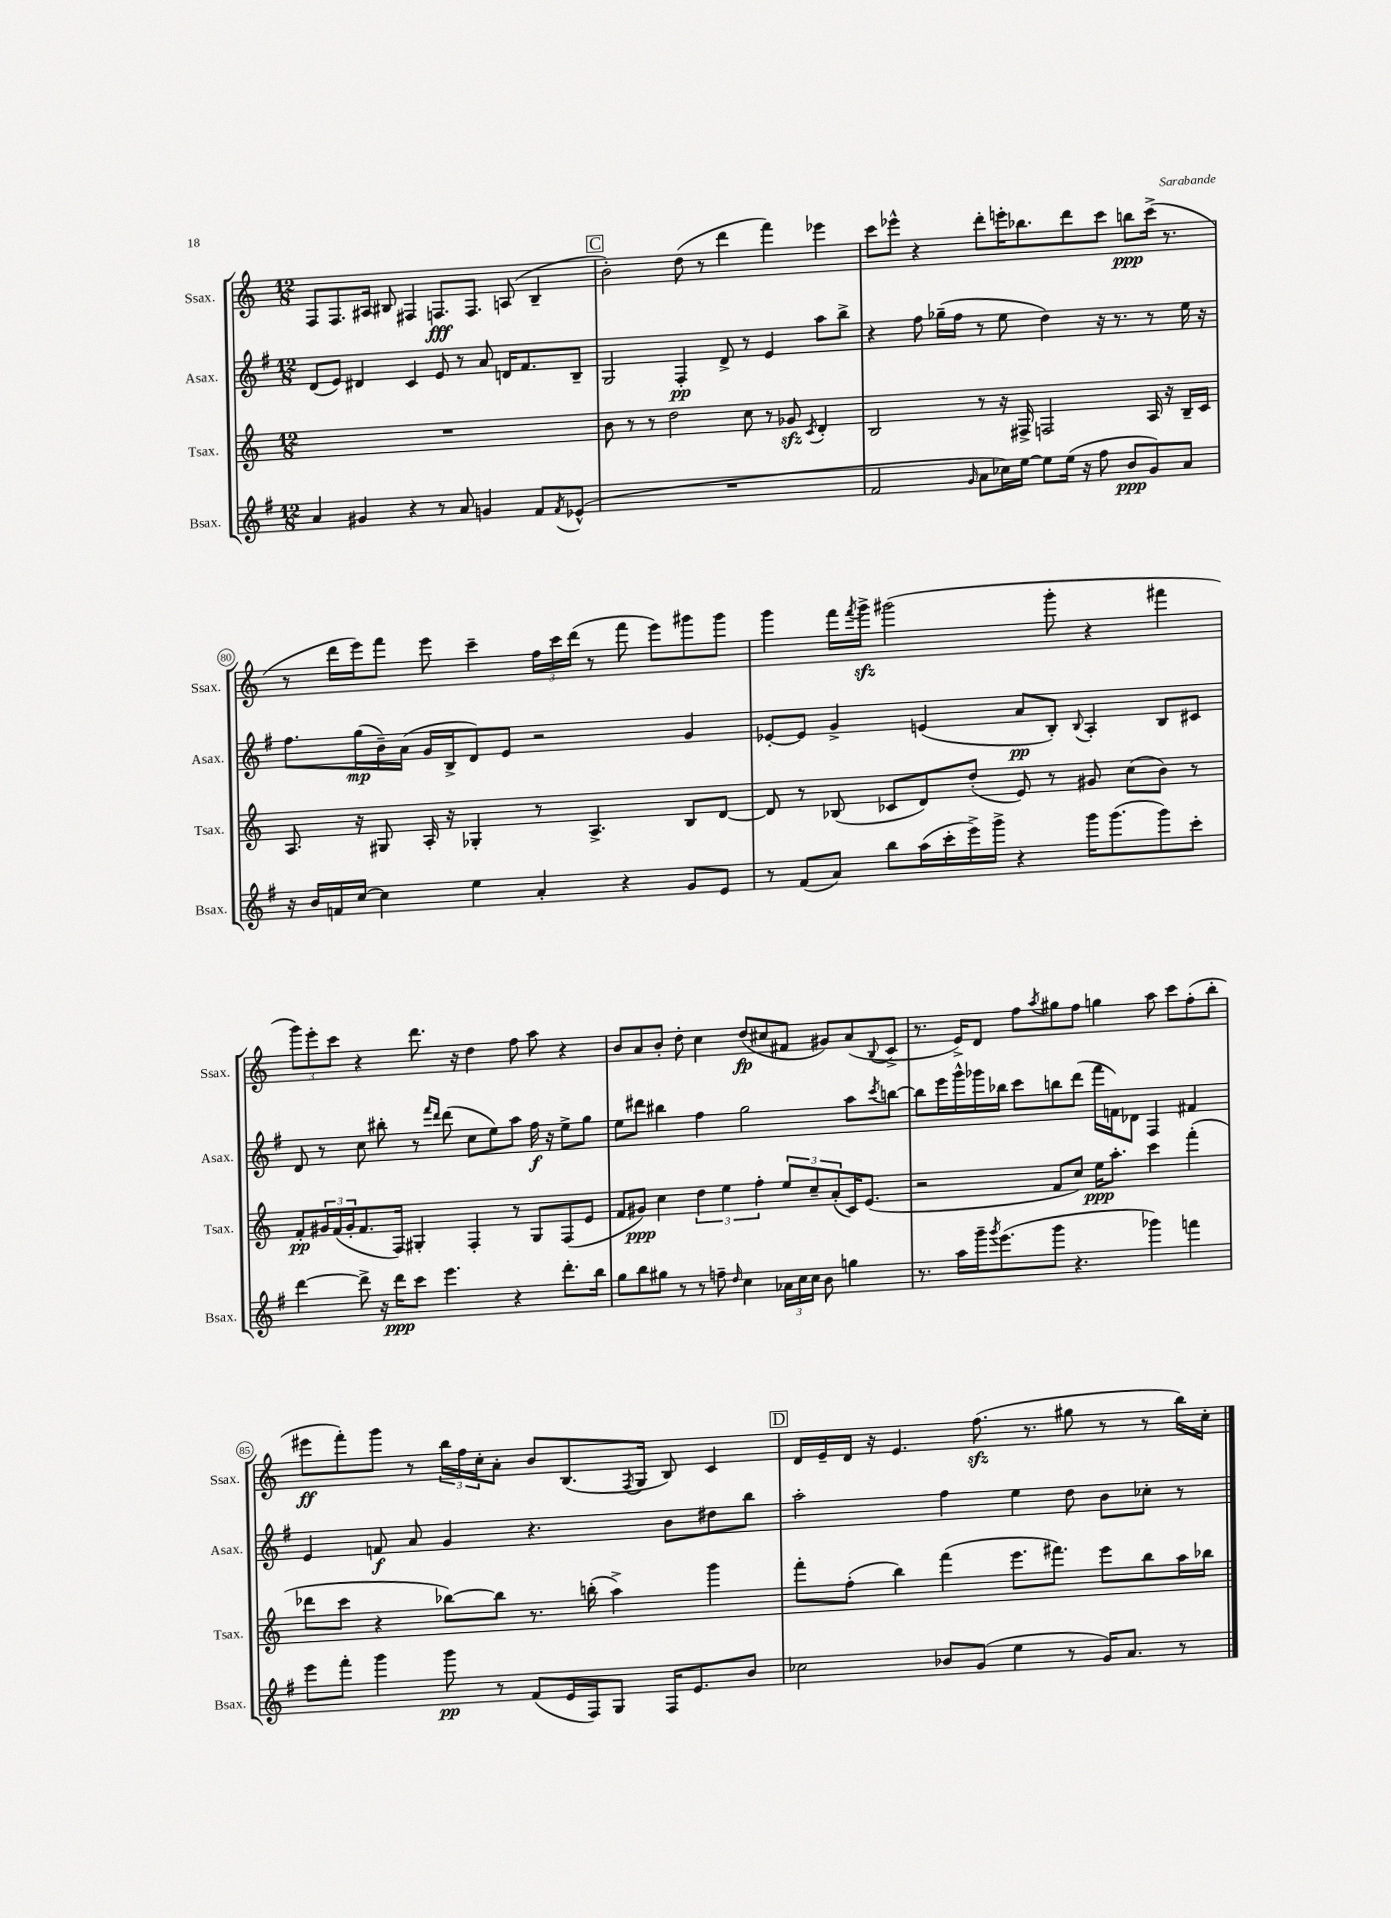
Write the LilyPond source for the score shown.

<<
\new StaffGroup <<
\new Staff = "s0" \with { instrumentName = "Ssax." shortInstrumentName = "Ssax." } {
    \clef treble \key c \major \numericTimeSignature \time 12/8
    f8 f8. ais16 bis8 fis4 f8.\fff f8. a8( bis4-- |
    \mark \markup { \box "C" } b'2-.) d''8( r8 d'''4 f'''4) ees'''4 |
    c'''8 ees'''8-^ r4 d'''8-. e'''16-. bes''8. d'''8 c'''8 b''8\ppp c'''16->( r8. |
    r8 d'''16 e'''16) f'''8 e'''8 c'''4-- \tuplet 3/2 { f''16 c'''16 d'''16( } r8 f'''8 e'''8) gis'''8 gis'''8 |
    g'''4 f'''16 \acciaccatura { f'''8 } g'''16->\sfz gis'''2( gis'''8-. r4 fis'''4 |
    \tuplet 3/2 { g'''8) e'''8-. c'''8 } r4 d'''8. r16 d''4 f''8 a''8 r4 |
    b'8 a'8 b'8-. d''8-. c''4 d''8\fp( cis''8 fis'8 gis'8) a'8( \appoggiatura { b8 } c'8-> |
    r8. e'16->) d'8 f''8 \acciaccatura { a''8 } gis''8 f''8 g''4 a''8 c'''8 f''8-.( b''8-. |
    eis'''8\ff f'''8-.) g'''8 r8 \tuplet 3/2 { b''16 f''16 c''16-. } a'8-. b'8 b8.( \acciaccatura { f8 } g16 b8) c'4 |
    \mark \markup { \box "D" } d'16 e'16-- d'16 r16 e'4. f''8.\sfz( r8. gis''8 r8 r8 b''16) c''16-. \bar "|." |
}
\new Staff = "s1" \with { instrumentName = "Asax." shortInstrumentName = "Asax." } {
    \clef treble \key g \major \numericTimeSignature \time 12/8
    d'8( e'8) dis'4 c'4 e'8 r8 a'8 d'16 fis'8. b8-- |
    \mark \markup { \box "C" } g2 fis4-.\pp d'8-> r8 e'4 a''8 b''8-> |
    r4 fis''8 ges''16--( fis''16 r8 e''8 d''4) r16 r8. r8 e''16 r16 |
    fis''8. g''16\mp( b'16--) a'16( g'16 b16-> d'8) e'8 r2 g'4 |
    ees'8~-. ees'8 g'4-> e'4( a'8\pp b8-.) \appoggiatura { b8 } a4-. b8 cis'8 |
    d'8 r8 c''8 bis''8-. r8 \grace { fis'''16 d'''16 } d'''8( c''8 e''8) a''8 fis''16\f r16 e''8-> g''8 |
    e''8 dis'''8 bis''4 fis''4 g''2 a''8 \acciaccatura { c'''8 } b''8~ |
    b''8 e'''16 g'''16-^ ges'''16 bes''16 c'''8 b''8 d'''8( fis'''16 f'16) des'8 fis4 fis'4 |
    e'4 f'8\f a'8 g'4 r4. b'8 dis''8 b''8 |
    \mark \markup { \box "D" } a''2-. fis''4 e''4 d''8 b'8 ces''8-. r8 \bar "|." |
}
\new Staff = "s2" \with { instrumentName = "Tsax." shortInstrumentName = "Tsax." } {
    \clef treble \key c \major \numericTimeSignature \time 12/8
    R1. |
    \mark \markup { \box "C" } b'8 r8 r8 d''2 c''8 r8 ges'8\sfz \acciaccatura { c'8 } d'4-. |
    b2 r8 r16 fis16-> f2 a16 r16 b16-- c'16 |
    a8. r16 gis8 a16-. r16 ges4-. r8 a4.-> b8 d'8~ |
    d'8 r8 bes8( ces'8 d'8) d''8-.( e'8) r8 gis'8 c''8( b'8) r8 |
    f'8-.\pp \tuplet 3/2 { gis'16 f'16( gis'16-. } f'8. f16) gis4-. f4-. r8 gis8 f8( e'8 |
    f'8 gis'8\ppp) c''4 \tuplet 3/2 { d''4 e''4 f''4-. } \tuplet 3/2 { e''8 c''8-- a'8-.( } c'16) e'8.( |
    r2 f'8 c''8) e''16\ppp a''8.-. c'''4 f'''4-.( |
    des'''8 c'''8 r4 bes''8~) bes''8 r8. b''16-.( a''4->) g'''4 |
    \mark \markup { \box "D" } f'''8-. f''8-.( b''4) f'''4( e'''8. fis'''8.) e'''8 b''8 a''16 bes''16 \bar "|." |
}
\new Staff = "s3" \with { instrumentName = "Bsax." shortInstrumentName = "Bsax." } {
    \clef treble \key g \major \numericTimeSignature \time 12/8
    a'4 gis'4 r4 r8 a'8 g'4 fis'8 \acciaccatura { fis'8 } ees'8-^( |
    \mark \markup { \box "C" } R1. |
    fis'2 \grace { g'16 } a'8 ces''16) e''16~ e''8 e''16( r16 fis''8 b'8\ppp g'8) a'8 |
    r16 b'16 f'16 c''16~ c''4 e''4 a'4-. r4 g'8 e'8 |
    r8 fis'8( a'8) b''8 a''16( c'''16-. e'''16->) g'''16-> r4 g'''16 g'''8.( g'''8) c'''8-. |
    d'''4~ d'''8-> r16 d'''16\ppp c'''8 e'''4. r4 d'''8.-. b''16 |
    g''8 b''8 gis''8 r8 r8 f''8-- \grace { d''16 } c''4 \tuplet 3/2 { aes'16 c''16 c''16 } b'8 g''4 |
    r8. a''16 g'''16-- \acciaccatura { g'''8 } e'''8.( g'''8 r4. ges'''4) f'''4 |
    e'''8 fis'''8-. g'''4 g'''8\pp r8 fis'8( e'16 fis16) g8 fis16 e'8. b'8 |
    \mark \markup { \box "D" } ces''2 bes'8 g'8( e''4 r8 g'16) a'8. r8 \bar "|." |
}
>>
>>
\layout { \context { \Score currentBarNumber = #77 \override BarNumber.break-visibility = ##(#f #t #t) barNumberVisibility = #(every-nth-bar-number-visible 5) \override BarNumber.stencil = #(make-stencil-circler 0.1 0.3 ly:text-interface::print) } }
